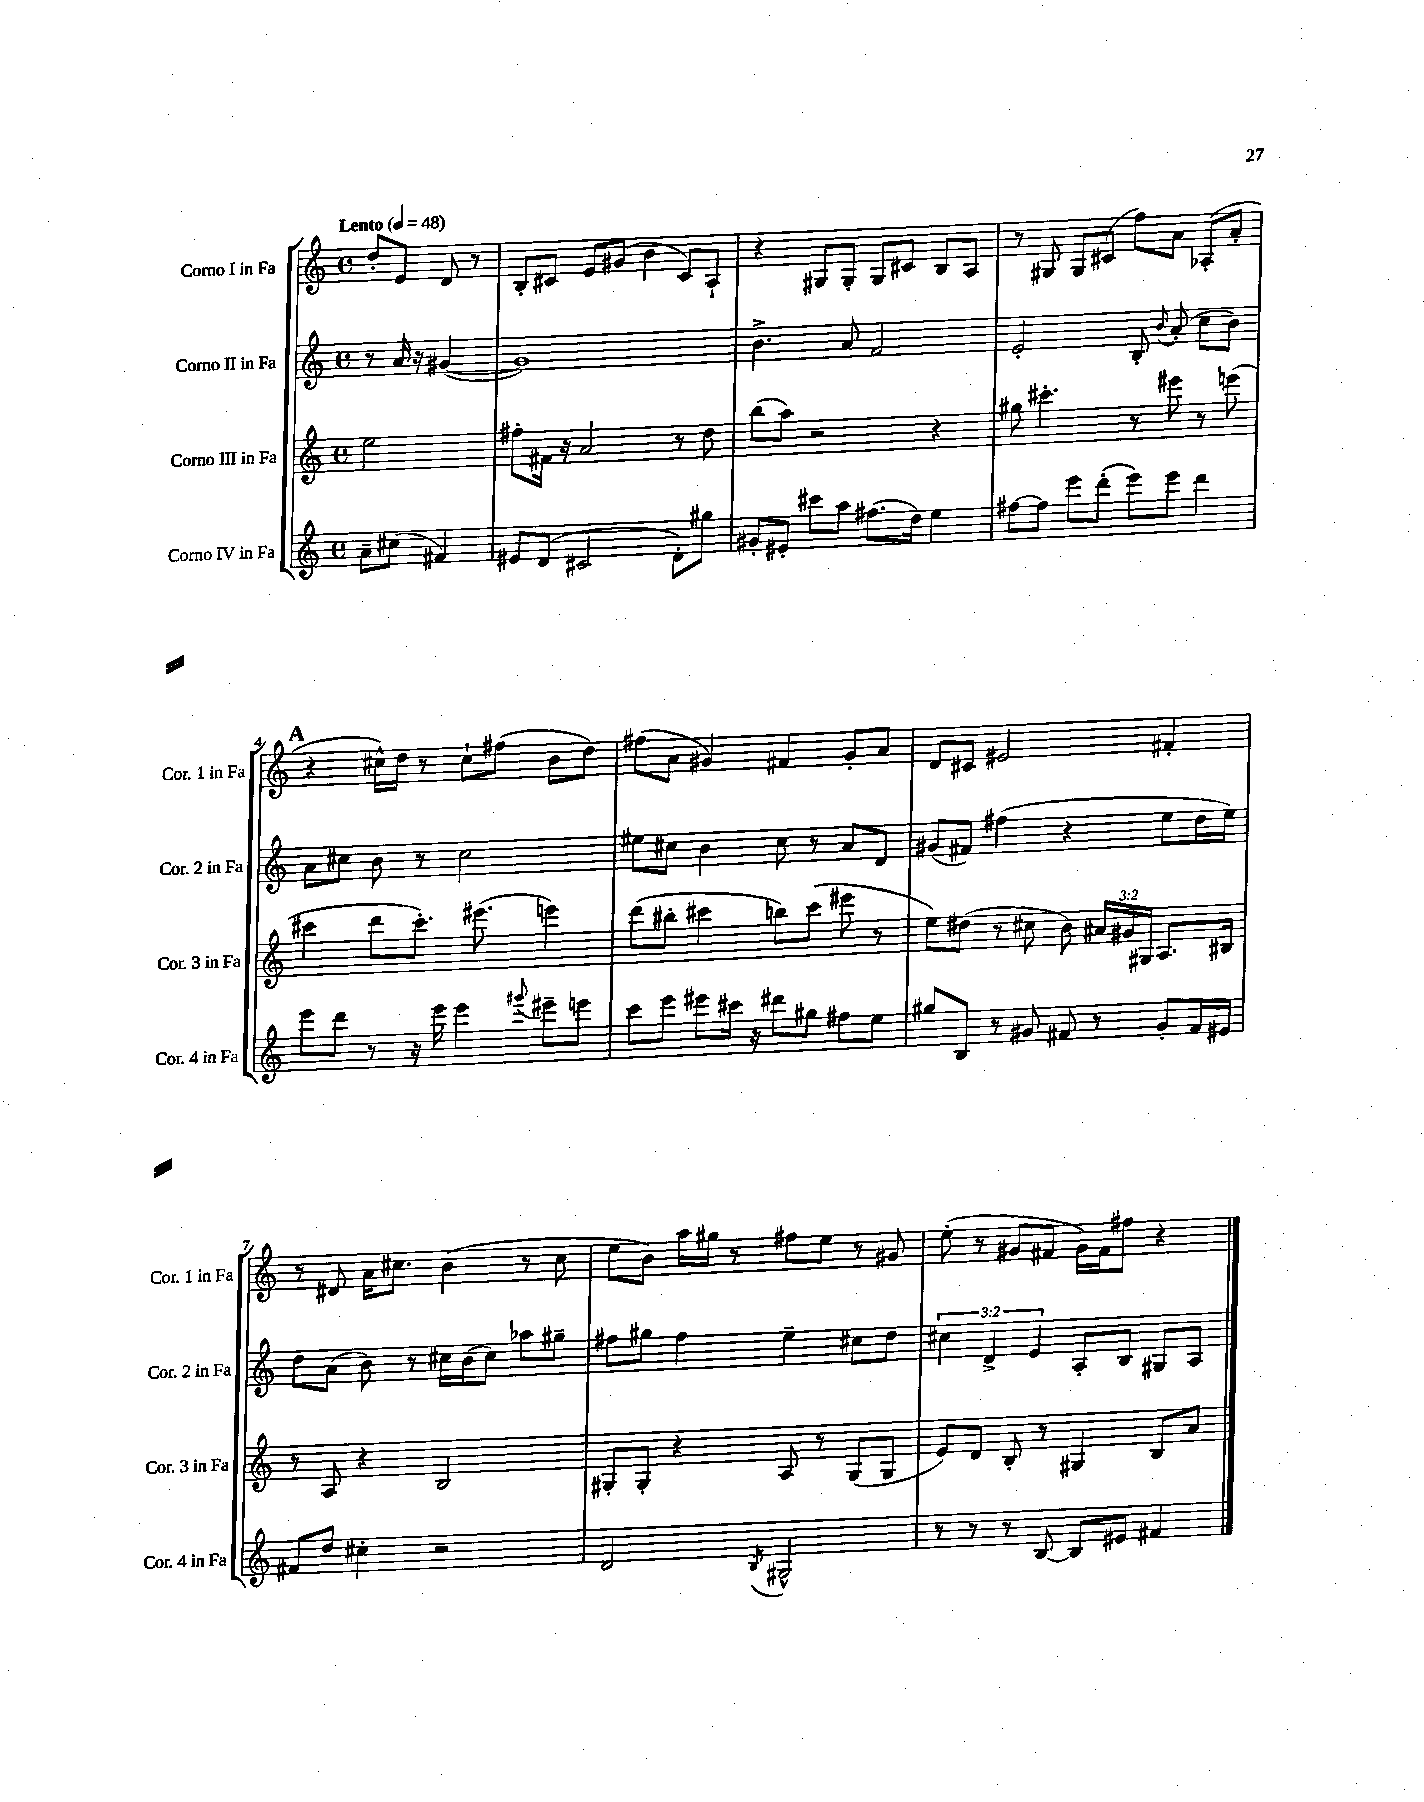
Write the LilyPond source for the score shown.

<<
\new StaffGroup <<
\new Staff = "s0" \with { instrumentName = "Corno I in Fa" shortInstrumentName = "Cor. 1 in Fa" } {
    \clef treble \key c \major \defaultTimeSignature \time 4/4 \partial 2 \tempo "Lento" 4 = 48
    \autoBeamOff d''8[-. e'8] d'8 r8 |
    b8[-. cis'8] e'8[ gis'8]( b'4 cis'8[) a8]-! |
    r4 gis8[ gis8]-. gis8[ cis'8] b8[ a8] |
    r8 gis8 gis8[ cis'8]( f''8[) a'8] aes8[-.( a'8]-. |
    \mark \markup { \bold "A" } r4 cis''16[-^) d''16] r8 cis''8[-! fis''8]( b'8[ d''8]) |
    fis''8[( a'8] gis'4) fis'4 gis'8[-. a'8] |
    d'8[ cis'8] eis'2 fis'4-. |
    r8 dis'8 a'16[ cis''8.] b'4( r8 cis''8 |
    e''8[ b'8]) a''16[ gis''16] r8 fis''8[ e''8] r8 gis'8 |
    e''8-.( r8 gis'8[ fis'8] gis'16[) fis'16 fis''8] r4 \bar "|." |
}
\new Staff = "s1" \with { instrumentName = "Corno II in Fa" shortInstrumentName = "Cor. 2 in Fa" } {
    \clef treble \key c \major \defaultTimeSignature \time 4/4 \override Staff.TupletNumber.text = #tuplet-number::calc-fraction-text \partial 2
    \autoBeamOff r8 a'16 r16 gis'4~( |
    gis'1) |
    b'4.-> a'8 f'2 |
    e'2-. b8-. \appoggiatura { b'8 } a'8-.( c''8[ b'8]) |
    \mark \markup { \bold "A" } a'8[ cis''8] b'8 r8 cis''2 |
    eis''8[ cis''8] b'4 cis''8 r8 a'8[ d'8] |
    gis'8[( fis'8]) fis''4( r4 e''8[ d''16 e''16]) |
    d''8[ a'8]( b'8) r8 cis''16[ b'16( cis''8]) aes''8[ gis''8]-- |
    fis''8[ gis''8] fis''4 e''4-- cis''8[ d''8] |
    \tuplet 3/2 { cis''4 d'4-> e'4 } a8[-. b8] gis8[ a8] \bar "|." |
}
\new Staff = "s2" \with { instrumentName = "Corno III in Fa" shortInstrumentName = "Cor. 3 in Fa" } {
    \clef treble \key c \major \defaultTimeSignature \time 4/4 \override Staff.TupletNumber.text = #tuplet-number::calc-fraction-text \partial 2
    \autoBeamOff e''2 |
    fis''8[-. fis'16] r16 a'2 r8 d''8 |
    b''8[( a''8]) r2 r4 |
    gis''8 cis'''4.-. r8 eis'''8 r8 e'''8( |
    \mark \markup { \bold "A" } cis'''4 d'''8[ cis'''8.]-.) eis'''8.( e'''4) |
    d'''8[( bis''8]-. cis'''4 b''8[) cis'''8]( eis'''8 r8 |
    e''8[) dis''8]( r8 cis''8 b'8) \tuplet 3/2 { ais'16[ gis'16 gis16] } a8.[ bis16] |
    r8 a8 r4 b2 |
    gis8[-. gis8]-. r4 a8 r8 gis8[( gis8] |
    e'8[) d'8] b8-. r8 gis4 b8[ a'8] \bar "|." |
}
\new Staff = "s3" \with { instrumentName = "Corno IV in Fa" shortInstrumentName = "Cor. 4 in Fa" } {
    \clef treble \key c \major \defaultTimeSignature \time 4/4 \partial 2
    \autoBeamOff a'8[-- cis''8]( fis'4) |
    eis'8[ d'8]( cis'2 d'8[-.) gis''8] |
    gis'8[-. eis'8]-. cis'''8[ a''8] fis''8.[( d''16]) e''4 |
    fis''8[~ fis''8] e'''8[ d'''8]-.( e'''8[) e'''8] d'''4 |
    \mark \markup { \bold "A" } e'''8[ d'''8] r8 r16 e'''16 e'''4 \appoggiatura { gis'''8 } eis'''8[-- e'''8] |
    c'''8[ e'''8] eis'''8[ cis'''16] r16 dis'''8[ gis''8] fis''8[ e''8] |
    gis''8[ b8] r8 gis'8 fis'8 r8 gis'8[-. fis'16 eis'16] |
    fis'8[ d''8] cis''4-. r2 |
    d'2 \acciaccatura { b8 } gis2-^ |
    r8 r8 r8 b8~ b8[ eis'8] fis'4 \bar "|." |
}
>>
>>
